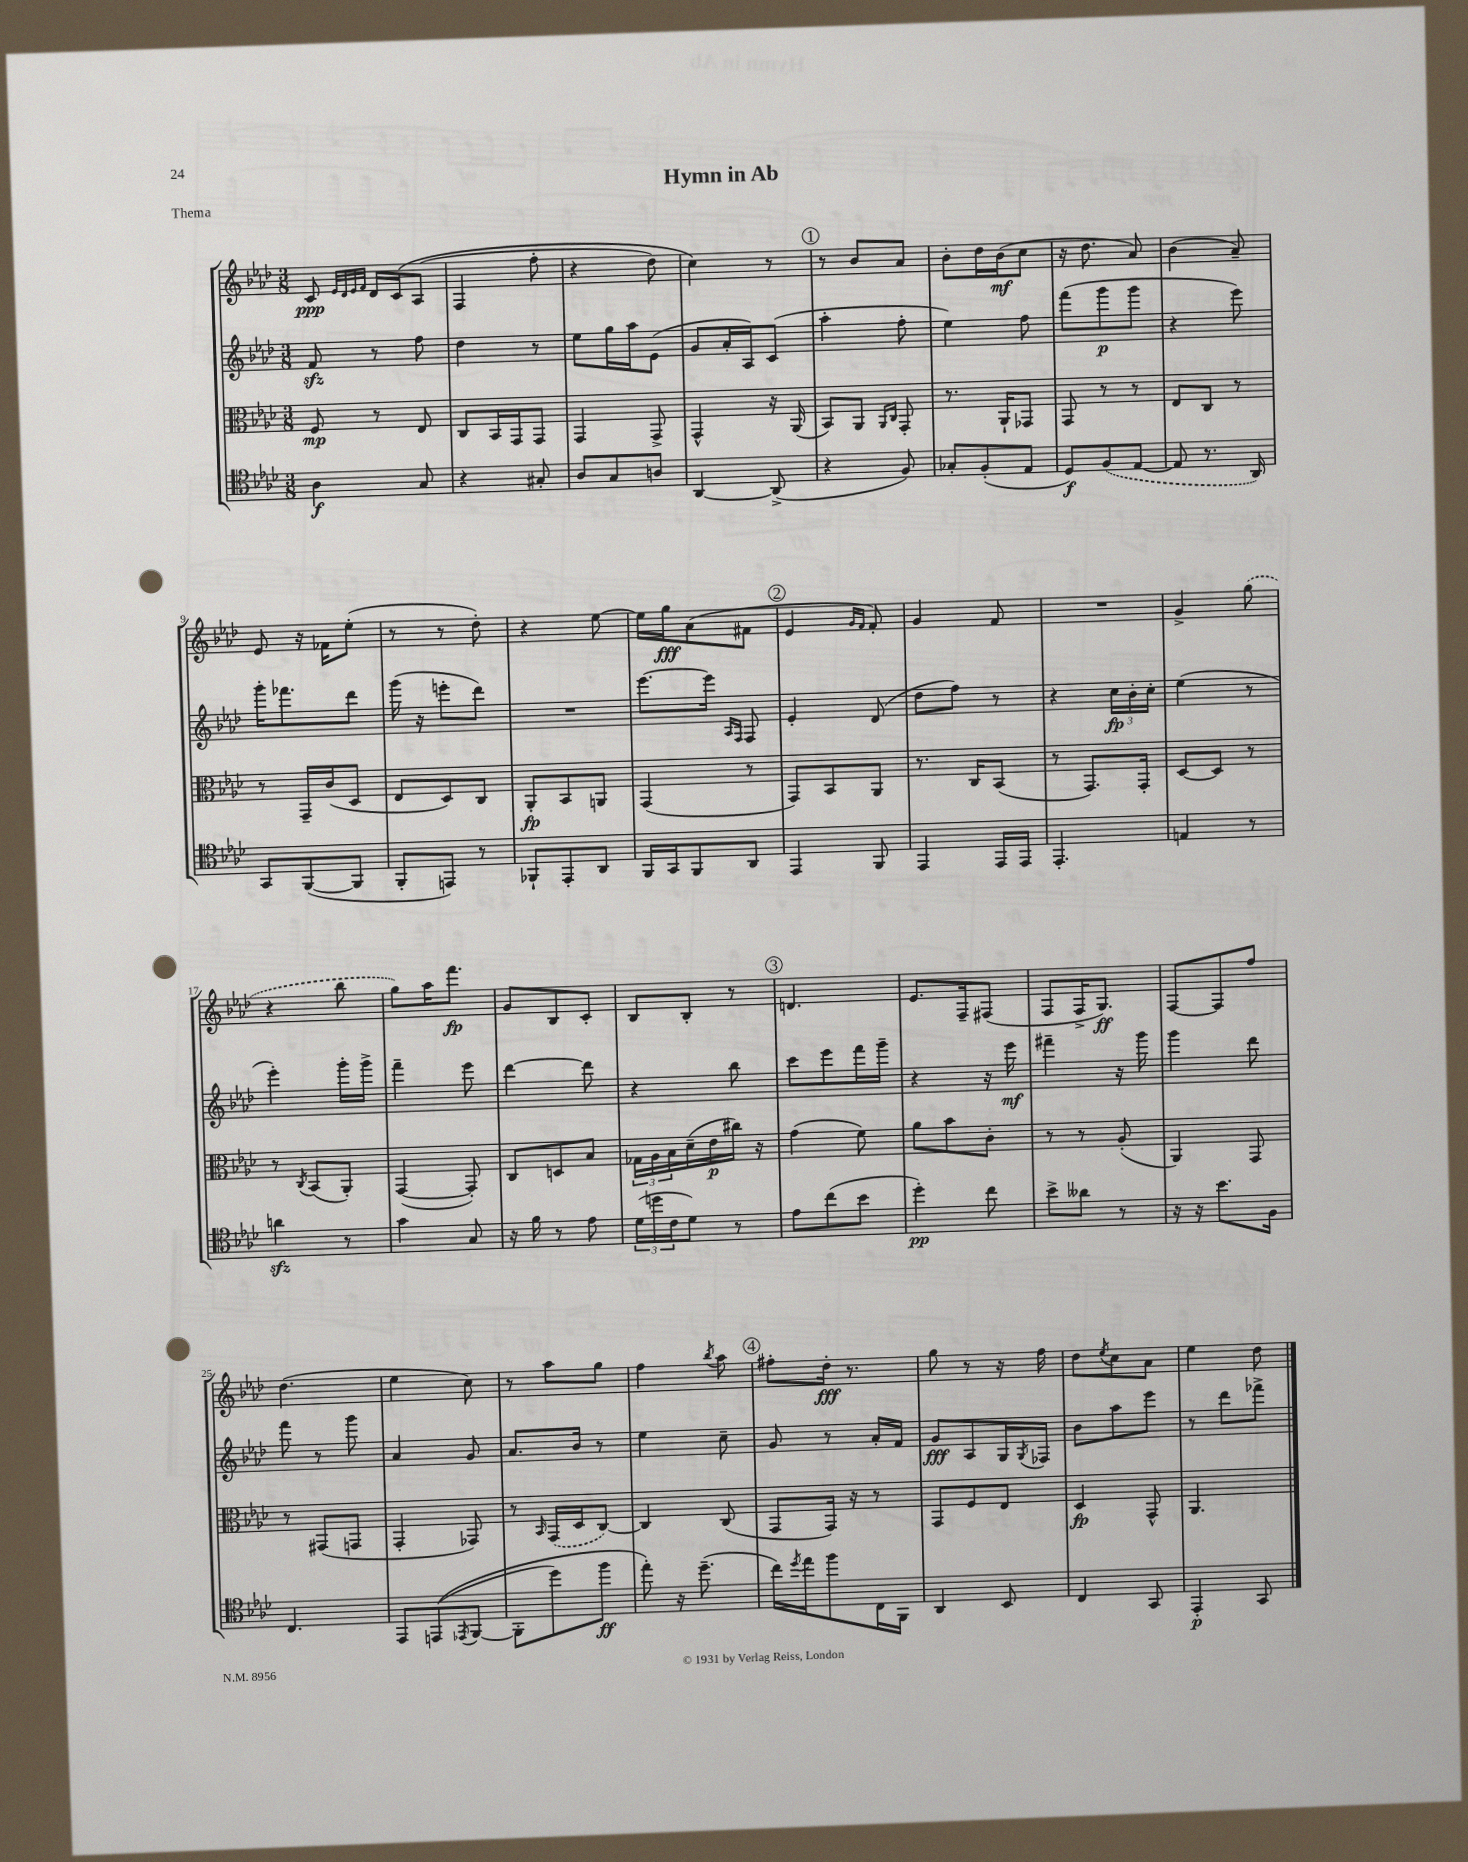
\header { title = "Hymn in Ab" piece = "Thema" }
<<
\new StaffGroup <<
\new Staff = "s0" {
    \clef treble \key aes \major \numericTimeSignature \time 3/8
    c'8\ppp \grace { ees'32 des'32 ees'32 f'32 } des'16 c'16\( aes8( |
    f4 f''8-. |
    r4 des''8) |
    c''4\) r8 |
    \mark \markup { \circle "1" } r8 bes'8 aes'8 |
    bes'8-. des''16 bes'16\mf( c''8 |
    r16 des''8. aes'8) |
    bes'4( aes'8--) |
    ees'8 r16 fes'16 ees''8-.( |
    r8 r8 des''8-.) |
    r4 ees''8~ |
    ees''16 g''16\fff aes'8( fis'8 |
    \mark \markup { \circle "2" } ees'4 \grace { g'16 f'16 } f'8-.) |
    g'4 f'8 |
    R4. |
    g'4-> \once \slurDashed g''8( |
    r4 bes''8 |
    g''8) aes''16 f'''8.\fp |
    g'8 bes8 c'8-. |
    bes8 bes8-. r8 |
    \mark \markup { \circle "3" } d'4. |
    ees'8. f16-- fis8( |
    f8 f16-> g8.\ff) |
    f8~ f8 f''8 |
    des''4.( |
    ees''4 c''8) |
    r8 aes''8 g''8 |
    f''4 \acciaccatura { bes''8 } aes''8 |
    \mark \markup { \circle "4" } fis''8-. des''16-.\fff r8. |
    g''8 r8 r16 f''16 |
    des''8 \acciaccatura { ees''8 } c''8 aes'8 |
    ees''4 des''8 \bar "|." |
}
\new Staff = "s1" {
    \clef treble \key aes \major \numericTimeSignature \time 3/8
    f'8\sfz r8 f''8 |
    des''4 r8 |
    ees''8 g''16 aes''16 ees'8( |
    g'8 aes'16-. aes16) c'8( |
    \mark \markup { \circle "1" } aes''4-. f''8-. |
    ees''4) f''8 |
    f'''8( g'''8\p g'''8 |
    r4 ees'''8) |
    g'''16-. fes'''8. des'''8 |
    g'''16( r16 e'''8-. des'''8) |
    R4. |
    ees'''8.~ ees'''16 \grace { aes16 f16 } f8 |
    \mark \markup { \circle "2" } ees'4-. des'8( |
    des''8 f''8) r8 |
    r4 \tuplet 3/2 { c''16\fp bes'16-. c''16-. } |
    ees''4( r8 |
    ees'''4-.) g'''16-. g'''16-> |
    f'''4-- ees'''8 |
    des'''4~ des'''8 |
    r4 bes''8 |
    \mark \markup { \circle "3" } c'''8 ees'''8 f'''16 g'''16-- |
    r4 r16 ees'''16\mf |
    fis'''4-- r16 g'''16 |
    g'''4 des'''8 |
    f'''8 r8 g'''8 |
    aes'4 g'8 |
    aes'8. bes'16 r8 |
    ees''4 c''8-- |
    \mark \markup { \circle "4" } g'8 r8 aes'16-. f'16 |
    g'8\fff aes8 g16 \acciaccatura { g8 } fes16 |
    bes'8 aes''8 ees'''8 |
    r8 des'''8 fes'''8-> \bar "|." |
}
\new Staff = "s2" {
    \clef alto \key aes \major \numericTimeSignature \time 3/8
    f8\mp r8 ees8 |
    c8 bes,16 g,16 g,8 |
    g,4 g,8-> |
    g,4-^ r16 aes,16( |
    \mark \markup { \circle "1" } bes,8) aes,8 \grace { aes,16 c16 } g,8-. |
    r8. aes,16-! ges,8 |
    g,8 r8 r8 |
    ees8 c8 r8 |
    r8 g,16-- c'16( des8 |
    ees8 des8) c8 |
    aes,8-.\fp bes,8 a,8 |
    g,4( r8 |
    \mark \markup { \circle "2" } g,8) bes,8 aes,8 |
    r8. c16 bes,8( |
    r8 g,8.) g,16-. |
    des8~ des8 r8 |
    r8 \acciaccatura { c8 } bes,8( aes,8-.) |
    g,4~( g,8-.) |
    c8 d8 bes8 |
    \tuplet 3/2 { ges16 aes16 bes16 } des'16--( ees'16\p cis''16) r16 |
    \mark \markup { \circle "3" } g'4( f'8) |
    aes'8 bes'8 c'8-. |
    r8 r8 aes8-.( |
    aes,4) g,8 |
    r8 gis,8( g,8 |
    g,4-. ges,8) |
    r8 \grace { bes,16 } \once \slurDashed g,16( des16 c8~) |
    c4 c8( |
    \mark \markup { \circle "4" } g,8 g,16) r16 r8 |
    g,8 f8 ees8 |
    des4\fp g,8-^ |
    aes,4. \bar "|." |
}
\new Staff = "s3" {
    \clef tenor \key aes \major \numericTimeSignature \time 3/8
    aes4\f g8 |
    r4 gis8-. |
    aes8 g8 a8 |
    aes,4~ aes,8->( |
    \mark \markup { \circle "1" } r4 f8) |
    ges8-. f8-.( ees8 |
    des8\f) \once \slurDashed f8( ees8~ |
    ees8 r8. aes,16) |
    g,8 f,8~( f,8 |
    f,8-. e,8) r8 |
    fes,8-! ees,8-. aes,8 |
    f,16 g,16 f,8 aes,8 |
    \mark \markup { \circle "2" } ees,4 f,8 |
    ees,4 ees,16 ees,16 |
    ees,4.-. |
    e4 r8 |
    a'4\sfz r8 |
    g'4 g8 |
    r16 f'16 r8 ees'8 |
    \tuplet 3/2 { des'16( d''16 c'16 } des'8) r8 |
    \mark \markup { \circle "3" } ees'8 c''8( bes'8 |
    des''4-.\pp) c''8 |
    bes'8-> aeses'8 r8 |
    r16 r16 bes'8. f16 |
    c4. |
    ees,8 e,8(\( \acciaccatura { ees,8 } f,8~ |
    f,8-. des''8) f''8\ff |
    ees''8-.\) r16 des''8.--( |
    \mark \markup { \circle "4" } c''16) \acciaccatura { des''8 } ees''16 f''8 c16 f,16 |
    aes,4 bes,8 |
    c4 g,8 |
    ees,4-.\p g,8 \bar "|." |
}
>>
>>
